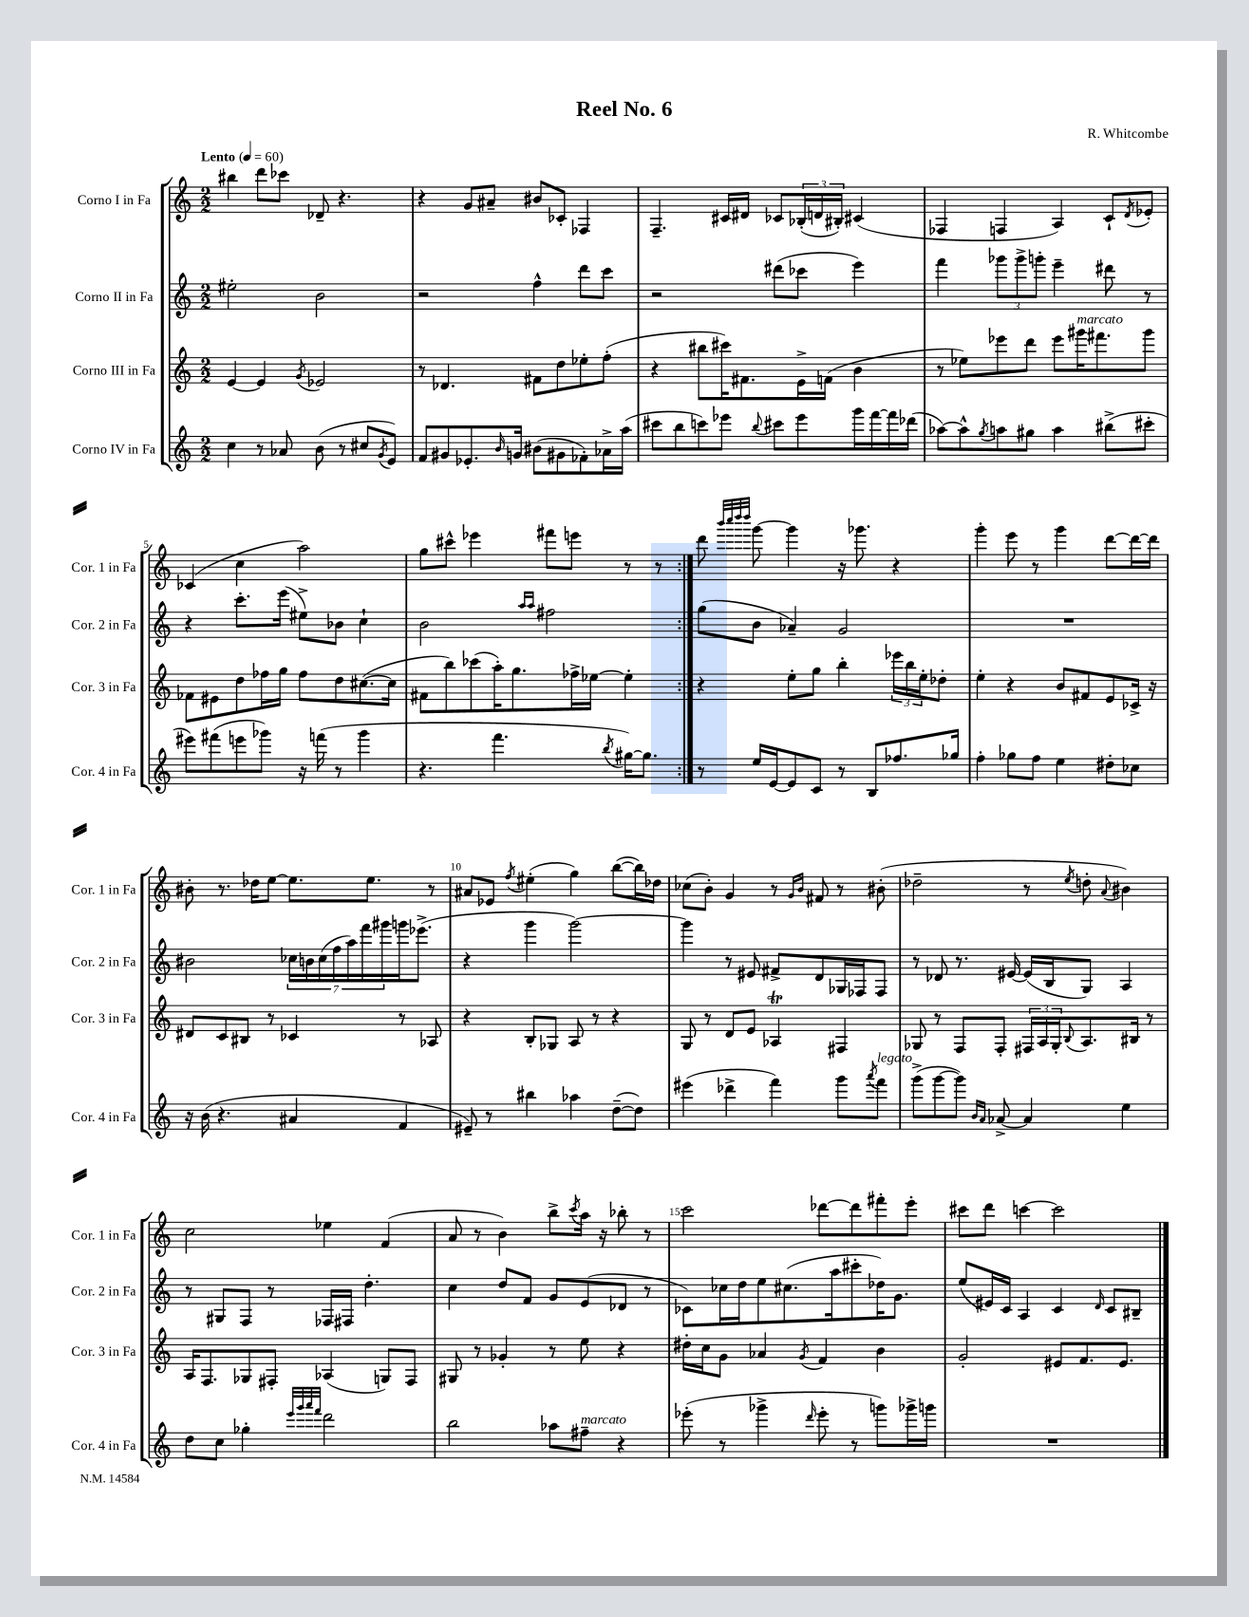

**kern	**kern	**kern	**kern
*staff4	*staff3	*staff2	*staff1
*clefG2	*clefG2	*clefG2	*clefG2
*k[]	*k[]	*k[]	*k[]
*M2/2	*M2/2	*M2/2	*M2/2
*MM60	*MM60	*MM60	*MM60
4cc\	[4e/	2ee#'\	4bb#\
8r	4e/]	.	8ddd\L
8a-/	.	.	8ccc-\J
.	8qg/	.	.
(8b\	2e-/	2b\	8d-~/
8r	.	.	4.r
8cc#/L	.	.	.
8qg/	.	.	.
8e/J)	.	.	.
=	=	=	=
8f/L	8r	2r	4r
8g#/	4.d-/	.	.
8.e-'/	.	.	8g/L
.	.	.	8a#~/J
16qqb/	.	.	.
16g/Jk	.	.	.
(8b#\L	8f#\L	4ff^^\	8b#/L
8g#\	8dd\	.	8c-'/J
8f-'\)	8ee-'\	8ddd\L	4F-/
16a-^\L	(8ff'\J	8ccc\J	.
(16aa\JJ	.	.	.
=	=	=	=
8ccc#\L	4r	2r	4.F~/
8bb\	.	.	.
8ccc\)	8bb#\L	.	.
8eee-\J	16ccc#\K)	.	16c#/LL
.	8.f#\	.	16d#/JJ
8qqbb/	.	.	.
8ccc#\L	.	(8ddd#\L	8c-/L
8eee-\	16e^\L	8ccc-\J	(24B-'/L
.	.	.	24d/
.	(16f\JJ	.	.
.	.	.	24B#'/JJ)
16ggg\L	4b\	4eee\)	(4c#/
[16fff\	.	.	.
16fff\]	.	.	.
(16ddd-\JJ	.	.	.
=	=	=	=
[8aa-\L)	8r	4fff\	4F-/
8aa-^^\]	8ee-\L)	.	.
8qgg/	.	.	.
8aa\	8eee-\	12ggg-\L	4F/
.	.	12ggg-^\	.
8gg#\J	8ddd\J	.	.
.	.	12ggg'\J	.
4aa\	8eee-\L	4eee~\	4A/)
.	16ggg#\K	.	.
.	8.fff#\	.	.
(8bb#^\L	.	8ddd#\	8c`/L
.	.	.	8qd/
8ccc#'\J	8ggg#\J	8r	8e-'/J
=	=	=	=
8eee#\L)	8f-\L	4r	(4c-/
(8fff#\	8e#\	.	.
8eee\	8dd\	8.ccc'\L	4cc\
8ggg-\J)	16ff-\L	.	.
.	16gg\JJ	(16eee\Jk	.
16r	8ff-\L	8ee#^\L)	2aa\)
(16fff\	.	.	.
8r	8dd\	8b-\J	.
4ggg-\	([8.cc#\	4cc`\	.
.	16cc#\]Jk	.	.
=	=	=	=
4.r	8f#\L	2b\	8gg\L
.	8bb\)	.	8ccc#^^\J
.	(8ccc-\	.	4eee-\
4.fff\	16aa'\K)	.	.
.	8.gg\	.	.
.	.	16qqaa/LL	.
.	.	16qqaa/JJ	.
.	.	2ff#\	8fff#\L
.	16ff-^\L	.	8eee\J
.	[16ee-\JJ	.	.
8qbb/	.	.	.
[16gg#\LK)	4ee-'\]	.	8r
8.gg#\]J	.	.	.
.	.	.	8r
=:|!	=:|!	=:|!	=:|!
8r	4r	(8gg\L	8ddd\
.	.	.	32qqbbb/LLL
.	.	.	32qqcccc/
.	.	.	32qqdddd/
.	.	.	32qqdddd/JJJ
16ee/LL	.	8b\J	[8ggg\
[16e/J	.	.	.
8e/]	8ee'\L	4a-~/)	4ggg\]
8c/J	8gg\J	.	.
8r	4bb'\	2g/	16r
.	.	.	8.ggg-\
8B/L	.	.	.
8.ff-/	24eee-\LL	.	4r
.	24bb\	.	.
.	24ee'\J	.	.
.	8dd-'\J	.	.
16gg-/Jk	.	.	.
=	=	=	=
4ff'\	4ee'\	1r	4ggg'\
8gg-\L	4r	.	8eee\
8ff\J	.	.	8r
4ee\	8b/L	.	4ggg\
.	8f#/	.	.
8dd#'\L	8e/	.	[8ddd\L
8cc-\J	16c-^/Jk	.	16ddd\_L
.	16r	.	16ddd\]JJ
=	=	=	=
16r	8d#/L	2b#\	8b#'\
(16b\	.	.	.
4.r	8c/	.	8.r
.	8B#/J	.	.
.	.	.	16dd-\LK
.	8r	.	[8ee\J
4a#/	4c-/	28cc-\LL	8.ee\]L
.	.	28b\	.
.	.	(28cc-\	.
.	.	28ff\	.
.	.	28aa\)	.
.	.	28fff\	.
.	.	.	8.ee\J
.	.	28ggg#\	.
4f/	8r	16ggg\J	.
.	.	(8.eee-^\J	.
.	8A-/	.	8r
=	=	=	=
8e#~/)	4r	4r	8a#/L
8r	.	.	8e-/J
.	.	.	8qff/
4bb#\	8B'/L	4ggg\	(4ee#'\
.	8G-/J	.	.
4aa-\	8A/	[2ggg\)	4gg\)
.	8r	.	.
([8dd~\L	4r	.	([8bb\L
8dd\]J)	.	.	16bb\]L)
.	.	.	16dd-\JJ
=	=	=	=
(4eee#\	8G/	4ggg\]	(8cc-\L
.	8r	.	8b'\J)
4ddd-^\	8d/L	8r	4g/
.	8e/J	8e#/	.
4fff\)	4A-/	8f#^/L	8r
.	.	.	16qqg/LL
.	.	.	16qqb/JJ
.	.	8d/	8f#/
8ggg\L	4F#/	16G-/L	8r
.	.	16F-/J	.
8qaaa/	.	.	.
8fff\J	.	8F-/J	(8b#'\
=	=	=	=
(8ggg^\L	8G-/	8r	2dd-~\
[8ggg\	8r	8d-/	.
8ggg\]J)	8F/L	8.r	.
16qqb/LL	.	.	.
16qqa/JJ	.	.	.
[8a-^/	8F'/J	.	.
.	.	[16e#/	.
4a-/]	24F#/LL	(16e#/]LL	8r
.	24A/	.	.
.	.	16B/J	.
.	24G-'/J	.	.
.	8qqB/	.	8qee/
.	8.A/	8G/J)	8dd'\
.	.	.	8qqa/
4ee\	.	4A/	4b#\)
.	16B#/Jk	.	.
.	8r	.	.
=	=	=	=
8dd\L	16A/LK	8r	2cc\
.	8.F/	.	.
8cc\J	.	8G#/L	.
4gg-'\	8G-/	8F/J	.
.	8F#'/J	8r	.
32qqeee/LLL	.	.	.
32qqggg/	.	.	.
32qqaaa/	.	.	.
32qqfff/JJJ	.	.	.
2ddd\	(4A-/	16F-/LL	4ee-\
.	.	16F#/JJ	.
.	.	4.dd'\	.
.	8G/L)	.	(4f/
.	8F#/J	.	.
=	=	=	=
2bb\	8G#/	4cc\	8a/
.	8r	.	8r
.	4g-'/	8dd/L	4b\)
.	.	8f/J	.
8aa-\L	8r	8g/L	8bb^\L
.	.	.	8qccc/
8ff#~\J	8ee\	(8e/	16aa\Jk
.	.	.	16r
4r	4r	8d-/J	8bb-'\
.	.	8r	8r
=	=	=	=
(8eee-'\	16dd#'\LL	8c-\L)	2ccc\
.	16cc\J	.	.
8r	8g\J	16cc-\L	.
.	.	16dd\J	.
4ggg-^\	4a-/	8ee\	.
.	.	(8.cc#\	.
16qqddd/	8qg/	.	.
8eee-'\	4f/	.	[8ddd-\L
.	.	16aa\k	.
8r	.	8ccc#'\	8ddd-\]
8ggg\L)	4b\	16dd-\K)	8fff#'\
.	.	8.g\J	.
16ggg-^\L	.	.	8eee'\J
16ggg\JJ	.	.	.
=	=	=	=
1r	2g'/	(8ee/L	8ccc#\L
.	.	16e#/L)	8ddd\J
.	.	16c/JJ	.
.	.	4A/	[4ccc\
.	8e#/L	4c/	2ccc\]
.	8.f/	.	.
.	.	16qqd/	.
.	.	8c/L	.
.	8.e#/J	.	.
.	.	8B#~/J	.
==	==	==	==
*-	*-	*-	*-
